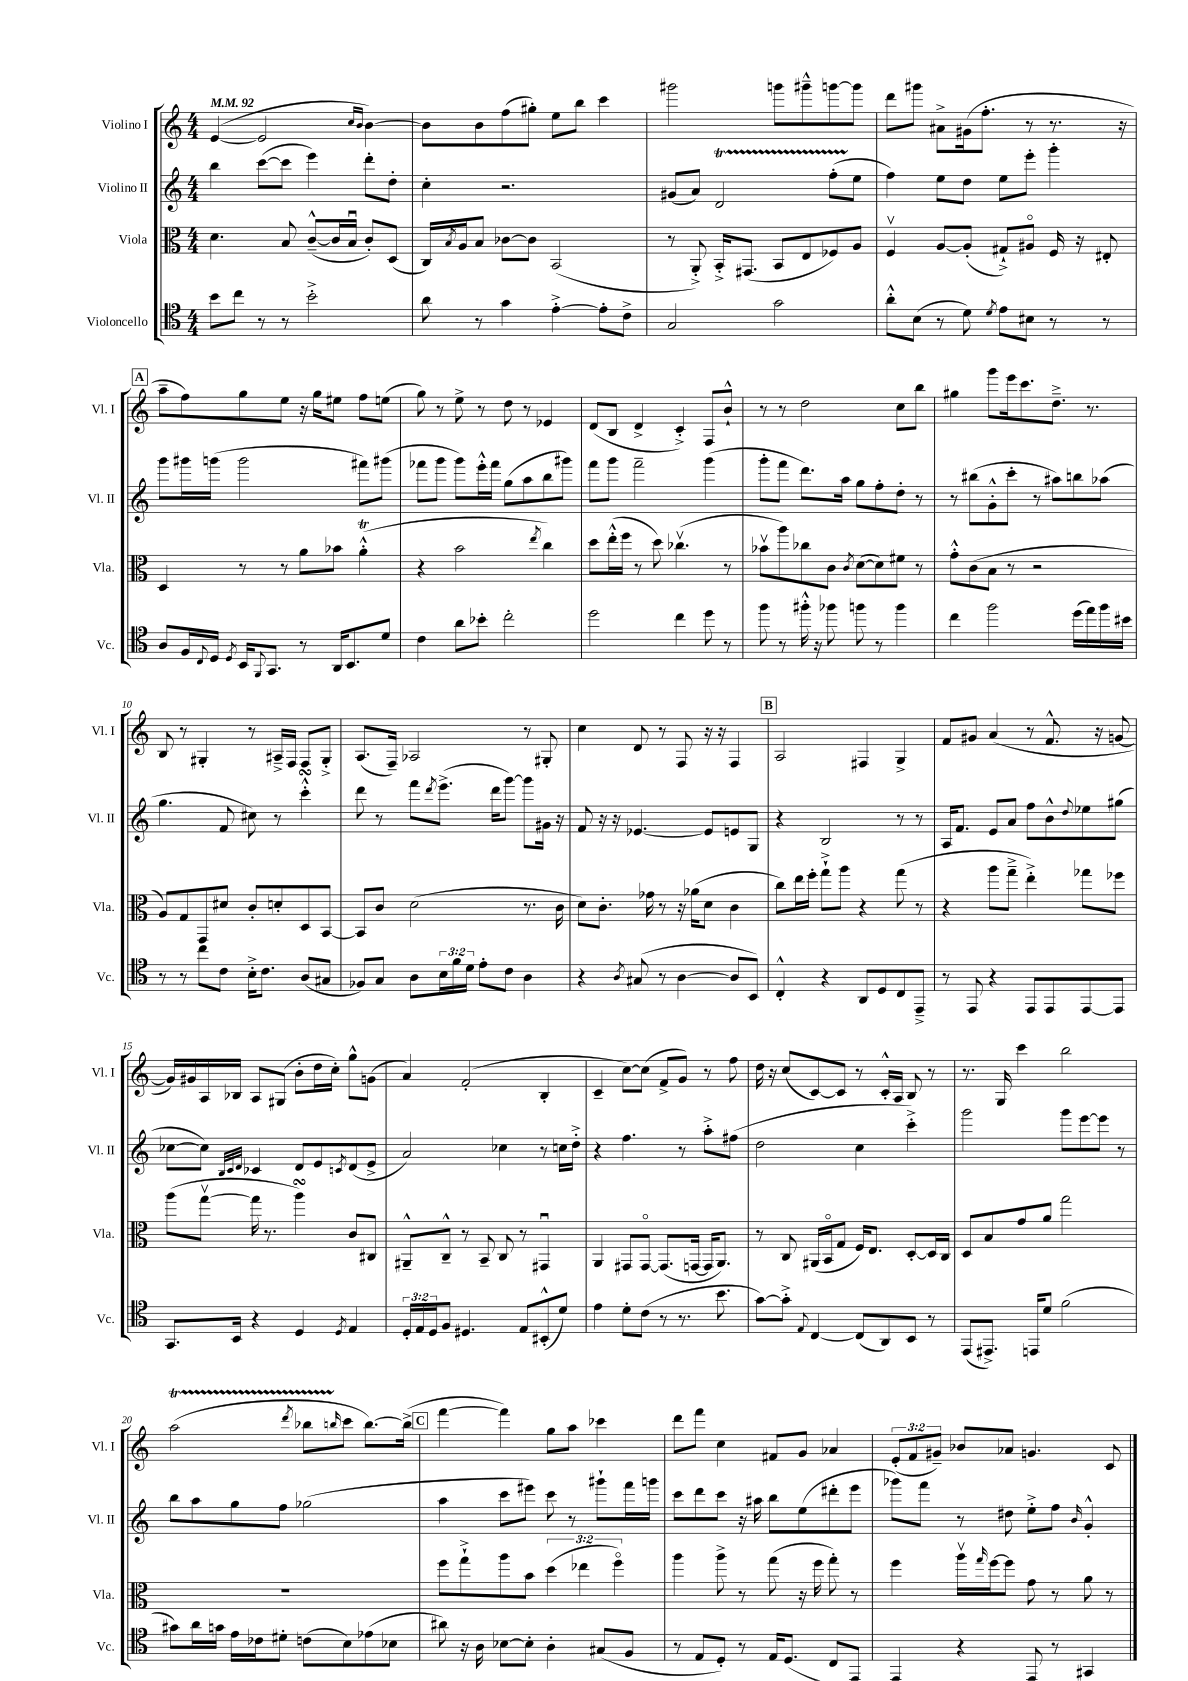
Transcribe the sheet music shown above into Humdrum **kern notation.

**kern	**kern	**kern	**kern
*part4	*part3	*part2	*part1
*staff4	*staff3	*staff2	*staff1
*I"Violoncello	*I"Viola	*I"Violino II	*I"Violino I
*I'Vc.	*I'Vla.	*I'Vl. II	*I'Vl. I
*clefC4	*clefC3	*clefG2	*clefG2
*k[]	*k[]	*k[]	*k[]
*M4/4	*M4/4	*M4/4	*M4/4
*MM92	*MM92	*MM92	*MM92
=1	=1	=1	=1
8b\L	4.d\	4bb\	([4e/
8cc\J	.	.	.
8r	.	([8ccc\L	2e/]
8r	8B/	8ccc\J]	.
2b'^\	([8c~^^/L	4eee\)	.
.	16c/L]	.	.
.	16Bu/JJ	.	.
.	.	.	16qqcc/LL
.	.	.	16qqb/JJ
.	8c'/L)	8ddd'\L	[4b\)
.	(8D/J	8dd'\J	.
=2	=2	=2	=2
8a\	16C/LL)	4cc'\	8b\L]
.	8qB/	.	.
.	16A/J	.	.
8r	8B/J	.	8b\
4g\	[8c-X\L	2.r	(8ff\
.	8c-\J]	.	8gg#X'\J)
[4e'^\	(2BB/	.	8ee\L
.	.	.	8bb\J
8e'\L]	.	.	4ccc\
8c^\J	.	.	.
=3	=3	=3	=3
2G/	8r	(8g#X/L	2ggg#X\
.	8AA'^/)	8a/J)	.
.	16BB'^/KL	2dT/	.
.	(8.GG#X/J	.	.
2g\	8BB/L	.	8gggn\L
.	8E/	.	8ggg#X~^^\
.	8F-X/)	(8ffTTT'\L	[8gggn\
.	8A/J	8ee\J	8ggg\J]
=4	=4	=4	=4
8a'^^\L	4Fv/	4ff\)	8ddd\L
(8B\J	.	.	8ggg#X\J
8r	[8A/L	8ee\L	8a#X^\L
8d\)	(8A'/J]	8dd\J	(16g#X\k
.	.	.	8.ff'\J
8qd/	.	.	.
8e\L	8G#X`^/L)	8ee\L	.
8B#X\J	8A#X/J	8eee'\J	8r
8r	16F/	4ggg'\	8.r
.	16r	.	.
8r	8E#X'/	.	.
.	.	.	16r
!!LO:LB:g=z
!!LO:REH:place=s1:t=A
=5	=5	=5	=5
8A/L	4D/	8ggg\L	8aa~\L
16F/L	.	16ggg#X\L	8ff\)
8qqC/	.	.	.
16D/JJ	.	(16gggn\JJ	.
8qD/	.	.	.
16BB/KL	8r	2ggg\	8gg\
8qqFF/	.	.	.
8.GG/J	.	.	.
.	8r	.	8ee\J
8r	8a\L	.	16r
.	.	.	16gg\KL
16AA/KL	8b-X\J	.	8ee#X\J
8.BB/	.	.	.
.	(4aT'^^\	8fff#X\L)	8ff\L
8d/J	.	(8ggg#X\J	(8een\J
=6	=6	=6	=6
4c\	4r	8fff-X\L	8gg\)
.	.	8ggg\J	8r
8a\L	2b\	8ggg\L)	8ee^\
8b-X'\J	.	16eee'^^\L	8r
.	.	16fff-\JJ	.
2cc'\	.	(8gg\L	8dd\
.	.	8aa\	8r
.	8qee/	.	.
.	4cc\)	8bb\	4e-X/
.	.	8ggg#X\J)	.
=7	=7	=7	=7
2dd\	8dd\L	8fff\L	(8d/L
.	(16ee'^^\L	8ggg\J	8B/J
.	16ff\JJ	.	.
.	8r	2fff~\	4d^/
.	8dd\)	.	.
4cc\	(4.cc-Xv\	.	4c'^/)
8dd\	.	(4ggg\	8F/L
8r	8r	.	8b`^^/J
=8	=8	=8	=8
8ff\	8b-Xv\L	8ggg'\L	8r
8r	8aa\)	8fff\J	8r
16ff#X'^^\	8cc-X\	8.ddd\L)	2dd\
16r	.	.	.
8ff-X\	8c\J	.	.
.	.	16aa\Jk	.
.	8qc/	.	.
8ffn\	([8d\L	8gg\L	.
8r	8d\])	8ff'\	.
4ff\	8f#X\J	8dd'\J	8cc\L
.	8r	8r	8bb\J
=9	=9	=9	=9
4cc\	8g'^^\L	8r	4gg#X\
.	(8c\	(8bb#X\L	.
2ff\	8B\J	8g'^^\	8ggg\L
.	8r	8ccc'\J	16eee\k
.	.	.	8.ccc\
.	2r	8r	.
.	.	8aa#X\L)	8.dd~^\J
(16dd\LL	.	8bbn\	.
16ee\)	.	.	8.r
16ff\	.	(8aa-X\J	.
16b#X\JJ	.	.	.
!!LO:LB:g=z
=10	=10	=10	=10
8r	8A/L)	4.gg\	8B/
8r	8G/	.	8r
8cc\L	8GG/	.	4G#X'/
8c\J	8d#X/J	8f/	.
16B'^\KL	8c'/L	8cc#X\)	8r
8.c\J	.	.	.
.	8dn'/	8r	16A#X~^/LL
.	.	.	16F/JJ
(8A/L	8D/	4cccsSSs'^^\	8F/L
8G#X/J	[8BB/J	.	8G#'^/J
=11	=11	=11	=11
8F-X/L)	8BB/L]	8ddd\	(8.A/L
8G/J	8c/J	8r	.
.	.	.	16F~/Jk)
8A\L	(2d\	8fff\L	2A-X/
.	.	8qddd/	.
24B\L	.	(8.eee^\J	.
24f\	.	.	.
24d\JJ	.	.	.
8e'\L	.	.	.
.	.	16ddd\KL	.
8c\J	.	[8ggg\J)	.
4A\	8.r	8ggg\L]	8r
.	.	16g#X\Jk	8G#X'/
.	16c\	16r	.
=12	=12	=12	=12
4r	8d\L)	8f/	4cc\
.	8.c'\J	16r	.
.	.	16r	.
8qA/	.	.	.
(8G#X/	.	[4.e-X/	8d/
.	16g-X\	.	.
8r	8r	.	8r
[4A\	16r	.	8F/
.	(16a-X\KL	.	.
.	8d\J	8e-/L]	16r
.	.	.	16r
8A/L]	4c\	8en/	4F/
8BB/J)	.	8G/J	.
!!LO:REH:place=s1:t=B
=13	=13	=13	=13
4C'^^/	8cc\L)	4r	2A/
.	16ee\L	.	.
.	16ff'\JJ	.	.
4r	8gg`^\L	2B/	.
.	8aa\J	.	.
8AA/L	4r	.	4F#X/
8D/	.	.	.
8C/	(8gg\	8r	4G^/
8EE~^/J	8r	8r	.
=14	=14	=14	=14
8r	4r	16A/KL	8f/L
.	.	8.f/J	.
8EE/	.	.	8g#X/J
4r	8aa\L	8e/L	(4a/
.	8gg~^\J	8a/J	.
8EE/L	4ee'^\)	8ff\L	8r
8EE/	.	8b^^\	8.f^^/
.	.	8qqdd/	.
[8EE/	8gg-X\L	8ee-X\	.
.	.	.	16r
8EE/J]	8ff-X\J	(8gg#X\J	[8gn/
!!LO:LB:g=z
=15	=15	=15	=15
8.GG/L	(8aa\L	[8cc-X\L	16g/LL])
.	.	.	16g#X/
.	[8ggv\J	8cc-\J])	16A/
16BB/Jk	.	.	16B-X/JJ
.	.	32qqB/LLL	.
.	.	32qqc/	.
.	.	32qqd/JJJ	.
4r	16gg\]	4c-X/	8A/L
.	8.r	.	.
.	.	.	(8G#X/J
4D/	4aasSSS\)	8d/L	8b'\L
.	.	8e/	16dd\L
.	.	.	16cc'\JJ)
8qD/	.	8qcn/	.
4E/	8c/L	(8d/	8gg^^\L
.	8C#X/J	8e^/J	(8gn\J
=16	=16	=16	=16
24D'/LL	8AA#X~^^/L	2a/)	4a/)
24E/	.	.	.
24D/J	.	.	.
8F/J	8C~^^/J	.	.
4.D#X/	8r	.	(2f'/
.	8BB~/	.	.
.	8C/	4cc-X\	.
8E/L	8r	.	.
(8BB#X'^^/	4GG#Xu/	8r	4B'/
8d/J)	.	16ccn\LL	.
.	.	16dd'^\JJ	.
=17	=17	=17	=17
4e\	4AA/	4r	4c~/
8d'\L	8GG#X/L	4.ff\	[8cc\L)
(8c\J	[8GG#/J	.	(8cc\J]
8r	(8.GG#/L]	.	8f^/L
8.r	.	8r	8g/J)
.	[16GGn/Jk	.	.
.	16GG/KL]	8aa'^\L	8r
8.b\	8.AA/J)	.	.
.	.	(8ff#X\J	8ff\
=18	=18	=18	=18
[8g\L)	8r	2dd\	16dd\
.	.	.	16r
8g'^\J]	8C/	.	(8cc/L
8qqE/	.	.	.
[4C/	(16AA#X/LL	.	[8c/)
.	16BB/J	.	.
.	8G/J	.	8c/J]
(8C/L]	16F/KL)	4cc\	8r
.	8.E/J	.	.
8AA/)	.	.	16c'^^/LL
.	.	.	16A/JJ
8BB/J	[8D'/L	4ccc'^\)	8B/
8r	16D/L]	.	8r
.	16C/JJ	.	.
=19	=19	=19	=19
(8EE/L	8D/L	2ggg\	8.r
8.EE#X^/J)	8B/	.	.
.	.	.	16G/
.	8g/	.	4ccc\
16EEn/KL	.	.	.
8d/J	8a/J	.	.
(2f\	2gg\	8ggg\L	2bb\
.	.	[8eee\	.
.	.	8eee\J]	.
.	.	8r	.
!!LO:LB:g=z
=20	=20	=20	=20
8g#X\L)	1r	8bb\L	(2aaT\
16a\L	.	8aa\	.
16gn\JJ	.	.	.
16e\LL	.	8gg\	.
16c-X\J	.	.	.
8d#X'\J	.	8ff\J	.
.	.	.	8qddd/
(8cn\L	.	(2gg-X\	8bb-XTTT\L
.	.	.	16qqbbn/
8B\)	.	.	8ccc\J
(8e-X\	.	.	[8.bb\L)
8B-X\J	.	.	.
.	.	.	(16bb^\Jk]
!!LO:REH:place=s1:t=C
=21	=21	=21	=21
8a#X\)	8ff\L	4aa\	[4fff\
16r	8gg`^\	.	.
16A\	.	.	.
[8B-X\L	8aa\	8ccc\L	4fff\])
8B-'\J]	8b\J	8eee#X\J)	.
4A'\	(6dd\	8ccc\	8gg\L
.	.	8r	8aa\J
.	6ee-X\	.	.
(8G#X/L	.	8ggg#X`\L	4ccc-X\
.	6ff\)	.	.
8F/J	.	16fff\L	.
.	.	16gggn\JJ	.
=22	=22	=22	=22
8r	4aa\	8ccc\L	8ddd\L
8E/L	.	8ddd\	8fff\J
8D'/J)	8aa^\	8ccc\J	4cc\
8r	8r	16r	.
.	.	16aa#X\	.
16E/KL	(8gg\	8bb\L	8f#X/L
(8.D/J	.	.	.
.	16r	(8ee\	8g/J
.	16ff\	.	.
8C/L	8gg'\)	8ddd#X'\	4a-X/
8EE/J	8r	8eee\J	.
=23	=23	=23	=23
4EE/)	4ff\	8ggg-X\L)	(12e'/L
.	.	.	12f/
.	.	8fff\J	.
.	.	.	12g#X~/J)
4r	16aav\LL	8r	8b-X/L
.	16qqgg/	.	.
.	[16ff\J	.	.
.	8ff\J]	8dd#X\	8a-X/J
8EE'/	8g\	8ee'^\L	4.gn/
8r	8r	8ff\J	.
.	.	16qqb/	.
4GG#X/	8a\	4g'^^/	.
.	8r	.	8c/
==	==	==	==
*-	*-	*-	*-
